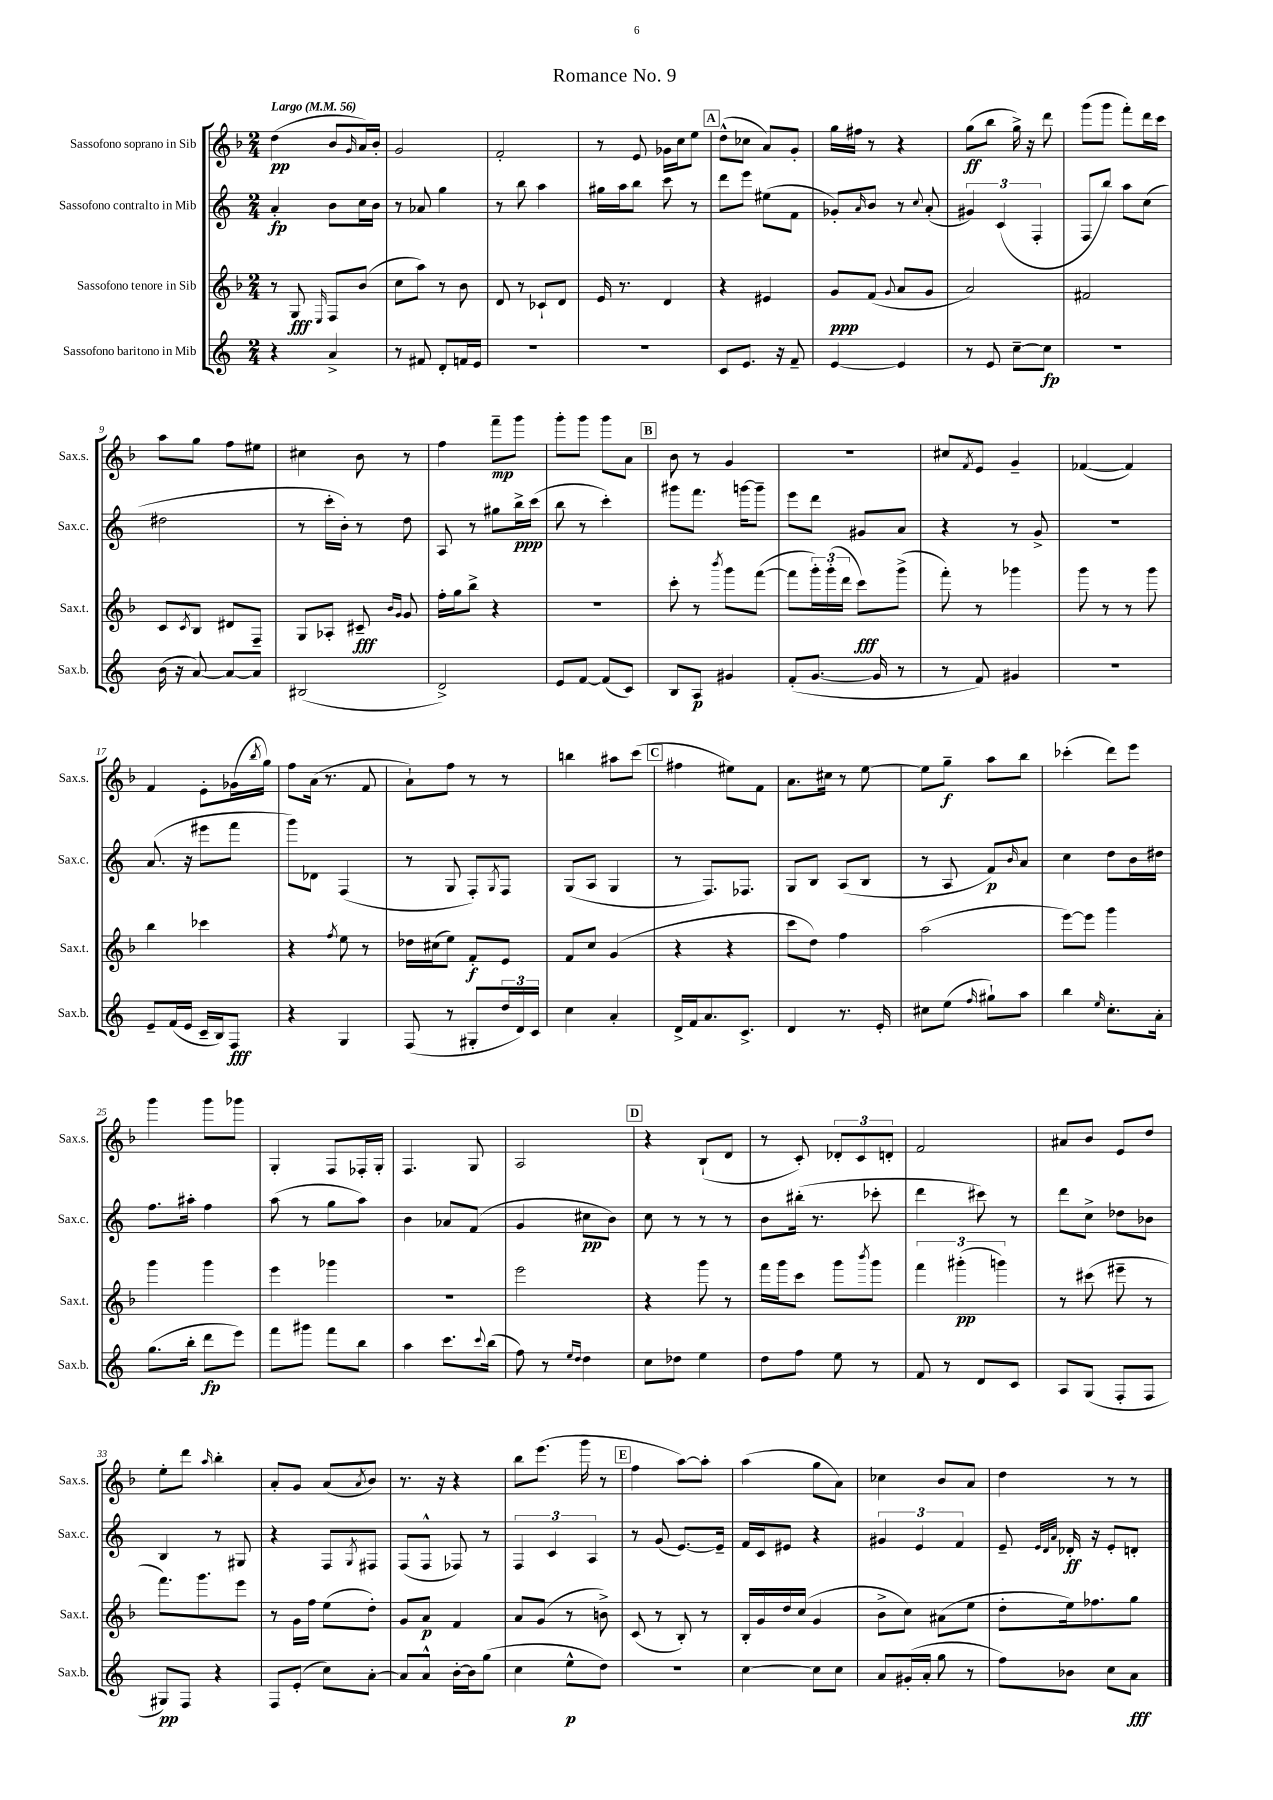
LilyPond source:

\header { title = "Romance No. 9" }
<<
\new StaffGroup <<
\new Staff = "s0" \with { instrumentName = "Sassofono soprano in Sib" shortInstrumentName = "Sax.s." } {
    \clef treble \key f \major \numericTimeSignature \time 2/4 \tempo "Largo" 4 = 56
    d''4\pp( bes'8 \grace { g'16 } a'16) bes'16-. |
    g'2 |
    f'2-. |
    r8 e'8 ges'16 c''16 e''8 |
    \mark \markup { \box "A" } d''8-^( ces''8 a'8) g'8-. |
    g''16 fis''16 r8 r4 |
    g''8\ff( bes''8 g''16->) r16 d'''8 |
    g'''8( g'''8 f'''8-.) d'''16 c'''16 |
    a''8 g''8 f''8 eis''8 |
    cis''4 bes'8 r8 |
    f''4 f'''8--\mp g'''8 |
    g'''8-. g'''8 g'''8 a'8 |
    \mark \markup { \box "B" } bes'8 r8 g'4 |
    R2 |
    cis''8 \acciaccatura { f'8 } e'8 g'4-- |
    fes'4~( fes'4) |
    f'4 e'8-. ges'16( \acciaccatura { bes''8 } g''16) |
    f''8 a'16( r8. f'8 |
    a'8-!) f''8 r8 r8 |
    b''4 ais''8 c'''8( |
    \mark \markup { \box "C" } fis''4 eis''8) f'8 |
    a'8. cis''16 r8 e''8~ |
    e''8 g''8--\f a''8 bes''8 |
    ces'''4-.( d'''8) e'''8 |
    g'''4 g'''8 ges'''8 |
    g4-. f8 fes16-. g16-. |
    f4. g8 |
    a2 |
    \mark \markup { \box "D" } r4 bes8-!( d'8 |
    r8 c'8-.) \tuplet 3/2 { des'8-. c'8 d'8-. } |
    f'2 |
    ais'8 bes'8 e'8 d''8 |
    e''8-. d'''8 \grace { a''16 } bes''4-. |
    a'8-. g'8 a'8( \acciaccatura { a'8 } bes'8) |
    r8. r16 r4 |
    bes''8 e'''8.( g'''16 r8 |
    \mark \markup { \box "E" } f''4 a''8~) a''8-. |
    a''4( g''8 a'8) |
    ces''4 bes'8 a'8 |
    d''4 r8 r8 \bar "|." |
}
\new Staff = "s1" \with { instrumentName = "Sassofono contralto in Mib" shortInstrumentName = "Sax.c." } {
    \clef treble \key c \major \numericTimeSignature \time 2/4
    a'4-.\fp b'8 c''16 b'16 |
    r8 aes'8 g''4 |
    r8 b''8 a''4 |
    gis''16 a''16 b''8 c'''8 r8 |
    \mark \markup { \box "A" } d'''8 e'''8 eis''8( f'8 |
    ges'8-.) \grace { a'16 } b'8 r8 \appoggiatura { c''8 } a'8-.( |
    \tuplet 3/2 { gis'4) c'4( f4-. } |
    f8 b''8) a''8 c''8( |
    dis''2 |
    r8 c'''16-. b'16-.) r8 d''8 |
    a8 r8 gis''8 b''16->\ppp c'''16( |
    b''8 r8 c'''4-.) |
    \mark \markup { \box "B" } gis'''8 f'''8. g'''16~ g'''8-- |
    e'''8 d'''8 gis'8 a'8 |
    r4 r8 g'8-> |
    r2 |
    a'8.( r16 eis'''8 f'''8 |
    g'''8) des'8 f4( |
    r8 g8 f8-.) \acciaccatura { g8 } f8 |
    g8( a8 g4 |
    \mark \markup { \box "C" } r8 f8.) fes8. |
    g8 b8 a8( b8 |
    r8 a8 f'8\p) \grace { b'16 } a'8 |
    c''4 d''8 b'16 dis''16 |
    f''8. ais''16-. f''4 |
    a''8( r8 g''8 a''8) |
    b'4 aes'8 f'8( |
    g'4 cis''8\pp b'8) |
    \mark \markup { \box "D" } c''8 r8 r8 r8 |
    b'8 bis''16-.( r8. ces'''8-. |
    d'''4 cis'''8) r8 |
    d'''8 c''8-> des''8 bes'8 |
    b4 r8 gis8 |
    r4 f8 \acciaccatura { g8 } fis8 |
    f8( f8-^ fes8) r8 |
    \tuplet 3/2 { f4 c'4 a4 } |
    \mark \markup { \box "E" } r8 g'8( e'8.~) e'16-- |
    f'16 c'16 eis'8 r4 |
    \tuplet 3/2 { gis'4 e'4 f'4 } |
    e'8-- \grace { e'32 d'32 a'32 } des'16-.\ff r16 e'8-. d'8-. \bar "|." |
}
\new Staff = "s2" \with { instrumentName = "Sassofono tenore in Sib" shortInstrumentName = "Sax.t." } {
    \clef treble \key f \major \numericTimeSignature \time 2/4
    r8 g8\fff \grace { e16 } f8 bes'8( |
    c''8 a''8) r8 bes'8 |
    d'8 r8 ces'8-! d'8 |
    e'16 r8. d'4 |
    \mark \markup { \box "A" } r4 eis'4 |
    g'8\ppp f'8( \appoggiatura { g'8 } a'8 g'8 |
    a'2) |
    fis'2 |
    c'8 \acciaccatura { c'8 } bes8 dis'8 f8-- |
    g8 aes8-. cis'8--\fff \grace { bes'16 g'16 } g'8 |
    f''16-. g''16 bes''8-> r4 |
    r2 |
    \mark \markup { \box "B" } c'''8-. r8 \acciaccatura { bes'''8 } g'''8 f'''8~( |
    f'''8 \tuplet 3/2 { g'''16-.) g'''16-.( d'''16 } c'''8\fff) g'''8->( |
    f'''8-.) r8 ges'''4 |
    g'''8 r8 r8 g'''8 |
    bes''4 ces'''4 |
    r4 \acciaccatura { f''8 } e''8 r8 |
    des''16 cis''16( e''8) f'8-.\f e'8 |
    f'8 c''8 g'4( |
    \mark \markup { \box "C" } r4 r4 |
    c'''8 d''8) f''4 |
    a''2( |
    e'''8~) e'''8 g'''4 |
    g'''4 g'''4 |
    e'''4 ges'''4 |
    R2 |
    e'''2 |
    \mark \markup { \box "D" } r4 g'''8 r8 |
    f'''16 g'''16 c'''8 g'''8 \acciaccatura { bes'''8 } g'''8 |
    \tuplet 3/2 { f'''4 gis'''4-.\pp( g'''4) } |
    r8 cis'''8( eis'''8-- r8 |
    f'''8.) g'''8. e'''8 |
    r8 g'16 f''16 e''8( d''8-.) |
    g'8 a'8\p f'4 |
    a'8 g'8( r8 b'8->) |
    \mark \markup { \box "E" } c'8( r8 bes8-.) r8 |
    bes16-. g'16 d''16 c''16( g'4 |
    bes'8-> c''8) ais'8( e''8 |
    d''8-. e''16) fes''8. g''8 \bar "|." |
}
\new Staff = "s3" \with { instrumentName = "Sassofono baritono in Mib" shortInstrumentName = "Sax.b." } {
    \clef treble \key c \major \numericTimeSignature \time 2/4
    r4 a'4-> |
    r8 fis'8 d'8-. f'16 e'16 |
    R2 |
    R2 |
    \mark \markup { \box "A" } c'8 e'8. r16 f'8-- |
    e'4~ e'4 |
    r8 e'8 c''8~-- c''8\fp |
    r2 |
    b'16( r16 a'8~) a'8~ a'8 |
    bis2( |
    d'2->) |
    e'8 f'8~ f'8( c'8) |
    \mark \markup { \box "B" } b8 a8\p gis'4 |
    f'8-.( g'8.~ g'16 r8 |
    r8 f'8) gis'4 |
    R2 |
    e'8-- f'16( e'16 c'16-- b16) f8\fff |
    r4 g4 |
    f8( r8 gis8-. \tuplet 3/2 { d''16 d'16) c'16 } |
    c''4 a'4-. |
    \mark \markup { \box "C" } d'16-> f'16 a'8. c'8.-> |
    d'4 r8. e'16-. |
    cis''8 e''8( \grace { f''16 } gis''8-!) a''8 |
    b''4 \grace { e''16 } c''8.-. a'16-. |
    g''8.( b''16-. d'''8\fp e'''8) |
    f'''8 gis'''8 f'''8 b''8 |
    a''4 c'''8. \appoggiatura { c'''8 } b''16( |
    f''8) r8 \grace { e''16 d''16 } d''4 |
    \mark \markup { \box "D" } c''8 des''8 e''4 |
    d''8 f''8 e''8 r8 |
    f'8 r8 d'8 c'8 |
    a8 g8( f8-. f8 |
    gis8\pp) f8 r4 |
    f8 e'8-.( c''8) a'8~-. |
    a'8 a'8-^ b'16~-. b'16 g''8( |
    c''4 e''8-^\p d''8) |
    \mark \markup { \box "E" } r2 |
    c''4~ c''8 c''8 |
    a'8 gis'16-.( a'16-. g''8 r8 |
    f''8) bes'8 c''8 a'8\fff \bar "|." |
}
>>
>>
